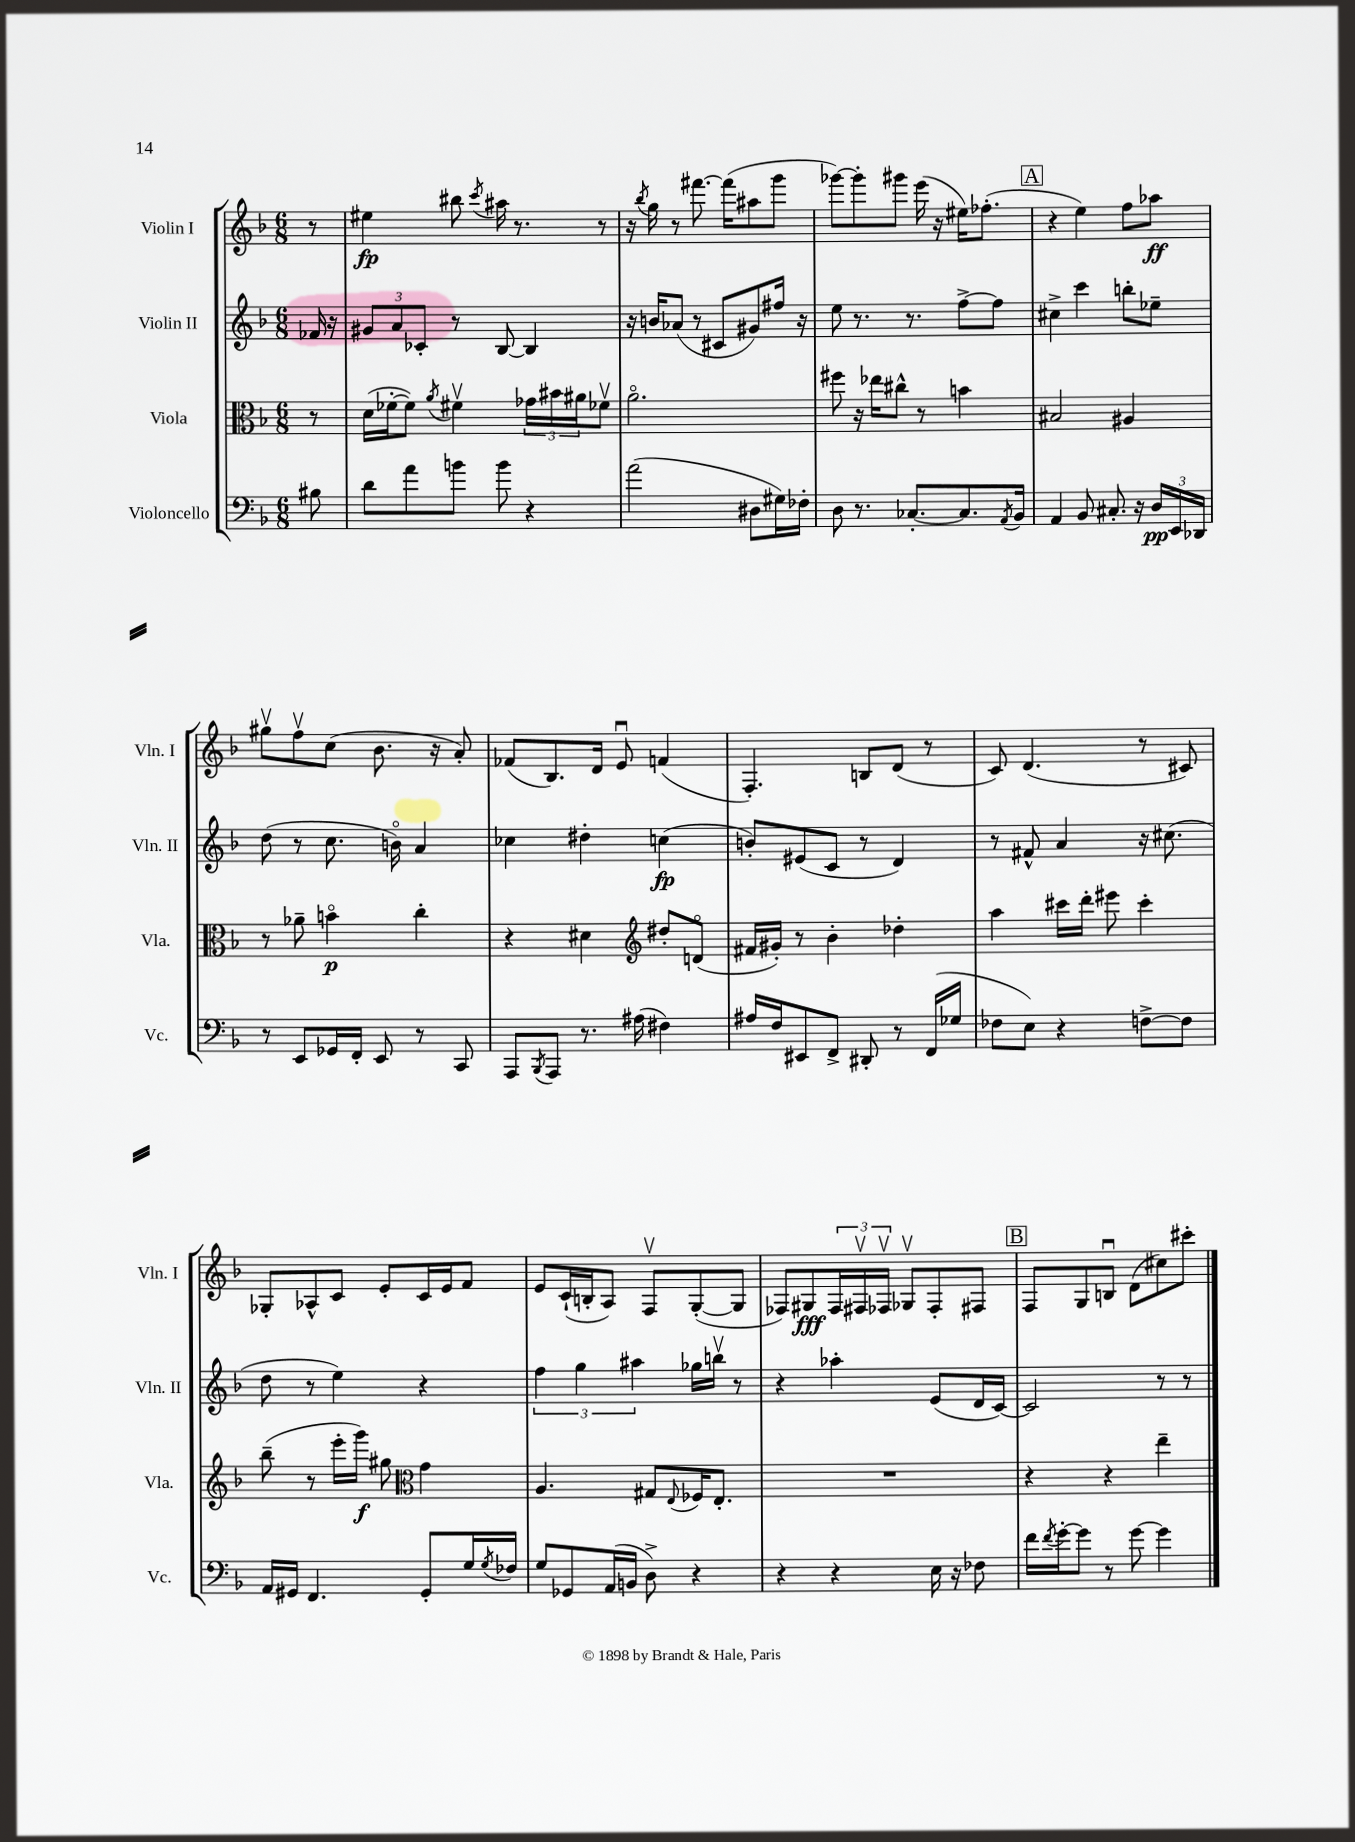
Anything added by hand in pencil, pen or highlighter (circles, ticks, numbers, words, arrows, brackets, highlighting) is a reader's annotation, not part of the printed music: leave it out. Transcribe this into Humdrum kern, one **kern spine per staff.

**kern	**dynam	**kern	**dynam	**kern	**dynam	**kern	**dynam
*part4	*part4	*part3	*part3	*part2	*part2	*part1	*part1
*staff4	*staff4	*staff3	*staff3	*staff2	*staff2	*staff1	*staff1
*I"Violoncello	*	*I"Viola	*	*I"Violin II	*	*I"Violin I	*
*I'Vc.	*	*I'Vla.	*	*I'Vln. II	*	*I'Vln. I	*
*clefF4	*	*clefC3	*	*clefG2	*	*clefG2	*
*k[b-]	*	*k[b-]	*	*k[b-]	*	*k[b-]	*
*M6/8	*	*M6/8	*	*M6/8	*	*M6/8	*
=	=	=	=	=	=	=	=
8B#X\	.	8r	.	16f-X/	.	8r	.
.	.	.	.	16r	.	.	.
=1	=1	=1	=1	=1	=1	=1	=1
8d\L	.	(16d\LL	.	12g#X/L	.	4ee#X\	fp
.	.	[16f-X'\J	.	.	.	.	.
.	.	.	.	12a/	.	.	.
8a\	.	8f-\J])	.	.	.	.	.
.	.	.	.	12c-X'/J	.	.	.
.	.	8qa/	.	.	.	.	.
8bn\J	.	4f#Xv\	.	8r	.	8bb#X\	.
.	.	.	.	.	.	8qccc/	.
8b\	.	.	.	[8B-/	.	16aa#X\	.
.	.	.	.	.	.	8.r	.
4r	.	24g-X\LL	.	4B-/]	.	.	.
.	.	24b#X\	.	.	.	.	.
.	.	24a#X\J	.	.	.	.	.
.	.	8f-Xv\J	.	.	.	8r	.
=2	=2	=2	=2	=2	=2	=2	=2
(2a\	.	2.a\	.	16r	.	16r	.
.	.	.	.	.	.	8qbb-/	.
.	.	.	.	16bn/KL	.	16gg\	.
.	.	.	.	(8a-X/J	.	8r	.
.	.	.	.	8r	.	[8.fff#X\	.
.	.	.	.	8c#X/L	.	.	.
.	.	.	.	.	.	(16fff#\KL]	.
8D#X\L	.	.	.	8g#X/)	.	8aa#X\	.
16G#X\L)	.	.	.	16ff#X/Jk	.	8ggg\J	.
16F-X'\JJ	.	.	.	16r	.	.	.
=3	=3	=3	=3	=3	=3	=3	=3
8D\	.	8ff#X\	.	8ee\	.	[8ggg-X\L)	.
8.r	.	16r	.	8.r	.	8ggg-'\]	.
.	.	16ee-X\KL	.	.	.	.	.
.	.	8cc#X^^\J	.	.	.	8ggg#X\J	.
[8.C-X'/L	.	.	.	8.r	.	.	.
.	.	8r	.	.	.	(16eee\	.
.	.	.	.	.	.	16r	.
8.C-/]	.	4bn\	.	[8ff^\L	.	16ee#X\KL)	.
.	.	.	.	.	.	(8.ff-X'\J	.
.	.	.	.	8ff\J]	.	.	.
8qAA/	.	.	.	.	.	.	.
16BB-/Jk	.	.	.	.	.	.	.
!!LO:REH:place=s1:t=A
=4	=4	=4	=4	=4	=4	=4	=4
4AA/	.	2B#X/	.	4cc#X^\	.	4r	.
8BB-/	.	.	.	4ccc\	.	4ee\)	.
8.C#X'/	.	.	.	.	.	.	.
.	.	4A#X/	.	8bbn'\L	.	8ff\L	.
16r	.	.	.	.	.	.	.
24D/LL	pp	.	.	8ee-X~\J	.	8aa-X\J	ff
24EE/	.	.	.	.	.	.	.
24DD-X/JJ	.	.	.	.	.	.	.
!!LO:LB:g=z
=5	=5	=5	=5	=5	=5	=5	=5
8r	.	8r	.	(8dd\	.	8gg#Xv\L	.
8EE/L	.	8a-X~\	.	8r	.	8ffv\	.
16GG-X/L	.	4bn\	p	8.cc\	.	(8cc\J	.
16FF'/JJ	.	.	.	.	.	.	.
8EE/	.	.	.	.	.	8.b-\	.
.	.	.	.	16bn\)	.	.	.
8r	.	4cc'\	.	4a/	.	.	.
.	.	.	.	.	.	16r	.
8CC/	.	.	.	.	.	8a'/)	.
=6	=6	=6	=6	=6	=6	=6	=6
8AAA/L	.	4r	.	4cc-X\	.	(8f-X/L	.
8qBBB-/	.	.	.	.	.	.	.
8AAA/J	.	.	.	.	.	8.B-/)	.
8.r	.	4d#X\	.	4dd#X'\	.	.	.
.	.	.	.	.	.	16d/Jk	.
.	.	.	.	.	.	8eu/	.
(16A#X\	.	.	.	.	.	.	.
*	*	*clefG2	*	*	*	*	*
4F#X\)	.	8dd#X'/L	.	(4ccn\	fp	(4fn/	.
.	.	(8dn/J	.	.	.	.	.
=7	=7	=7	=7	=7	=7	=7	=7
16A#X/LL	.	16f#X/LL	.	8bn'/L)	.	4.F'/)	.
16F/J	.	16g#X'/JJ)	.	.	.	.	.
8EE#X/	.	8r	.	(8e#X/	.	.	.
8FF^/J	.	4b-'\	.	8c/J	.	.	.
8DD#X'/	.	.	.	8r	.	8Bn/L	.
8r	.	4dd-X'\	.	4d/)	.	(8d/J	.
(16FF/LL	.	.	.	.	.	8r	.
16G-X/JJ	.	.	.	.	.	.	.
=8	=8	=8	=8	=8	=8	=8	=8
8F-X\L	.	4aa\	.	8r	.	8c/)	.
8E\J)	.	.	.	8f#X^^/	.	(4.d/	.
4r	.	16ccc#X\LL	.	4a/	.	.	.
.	.	16ddd'\JJ	.	.	.	.	.
.	.	8eee#X\	.	.	.	.	.
[8Fn^\L	.	4ccc#'\	.	16r	.	8r	.
.	.	.	.	(8.cc#X\	.	.	.
8F\J]	.	.	.	.	.	8c#X/)	.
!!LO:LB:g=z
=9	=9	=9	=9	=9	=9	=9	=9
16AA/LL	.	(8bb-~\	.	8dd\	.	8G-X'/L	.
16GG#X/JJ	.	.	.	.	.	.	.
4.FF/	.	8r	.	8r	.	8A-X^^/	.
.	.	16eee'\LL	.	4ee\)	.	8c/J	.
.	.	16ggg\JJ)	f	.	.	.	.
.	.	8gg#X\	.	.	.	8e'/L	.
*	*	*clefC3	*	*	*	*	*
8GG#'/L	.	4g\	.	4r	.	16c/L	.
.	.	.	.	.	.	16e/J	.
16G/L	.	.	.	.	.	8f/J	.
8qG/	.	.	.	.	.	.	.
16F-X/JJ	.	.	.	.	.	.	.
=10	=10	=10	=10	=10	=10	=10	=10
8G/L	.	4.A/	.	6ff\	.	8e/L	.
8GG-X/	.	.	.	.	.	(16c`/L	.
.	.	.	.	6gg\	.	.	.
.	.	.	.	.	.	16Bn'/J	.
(16AA/L	.	.	.	.	.	8A/J)	.
16BBn/JJ	.	.	.	.	.	.	.
.	.	.	.	6aa#X\	.	.	.
8D^\)	.	8G#X/L	.	.	.	8Fv/L	.
.	.	8qqE/	.	.	.	.	.
4r	.	16F-X/K	.	16gg-X\LL	.	([8G'/	.
.	.	8.E'/J	.	16bbnv\JJ	.	.	.
.	.	.	.	8r	.	8G/J]	.
=11	=11	=11	=11	=11	=11	=11	=11
4r	.	2.r	.	4r	.	8F-X/L)	.
.	.	.	.	.	.	8G#X/	fff
4r	.	.	.	4aa-X'\	.	24F-/L	.
.	.	.	.	.	.	24F#Xv/	.
.	.	.	.	.	.	24F-Xv/JJ	.
.	.	.	.	.	.	8G-Xv/L	.
16E\	.	.	.	(8e/L	.	8F-'/	.
16r	.	.	.	.	.	.	.
8F-X\	.	.	.	16d/L	.	8F#X/J	.
.	.	.	.	[16c/JJ)	.	.	.
!!LO:REH:place=s1:t=B
=12	=12	=12	=12	=12	=12	=12	=12
16f\LL	.	4r	.	2c/]	.	8F/L	.
8qf/	.	.	.	.	.	.	.
[16g'\J	.	.	.	.	.	.	.
8g\J]	.	.	.	.	.	8G/	.
8r	.	4r	.	.	.	8Bnu/J	.
[8g\	.	.	.	.	.	(8d\L	.
4g\]	.	4ee~\	.	8r	.	8cc#X\)	.
.	.	.	.	8r	.	8ccc#X'\J	.
==	==	==	==	==	==	==	==
*-	*-	*-	*-	*-	*-	*-	*-
